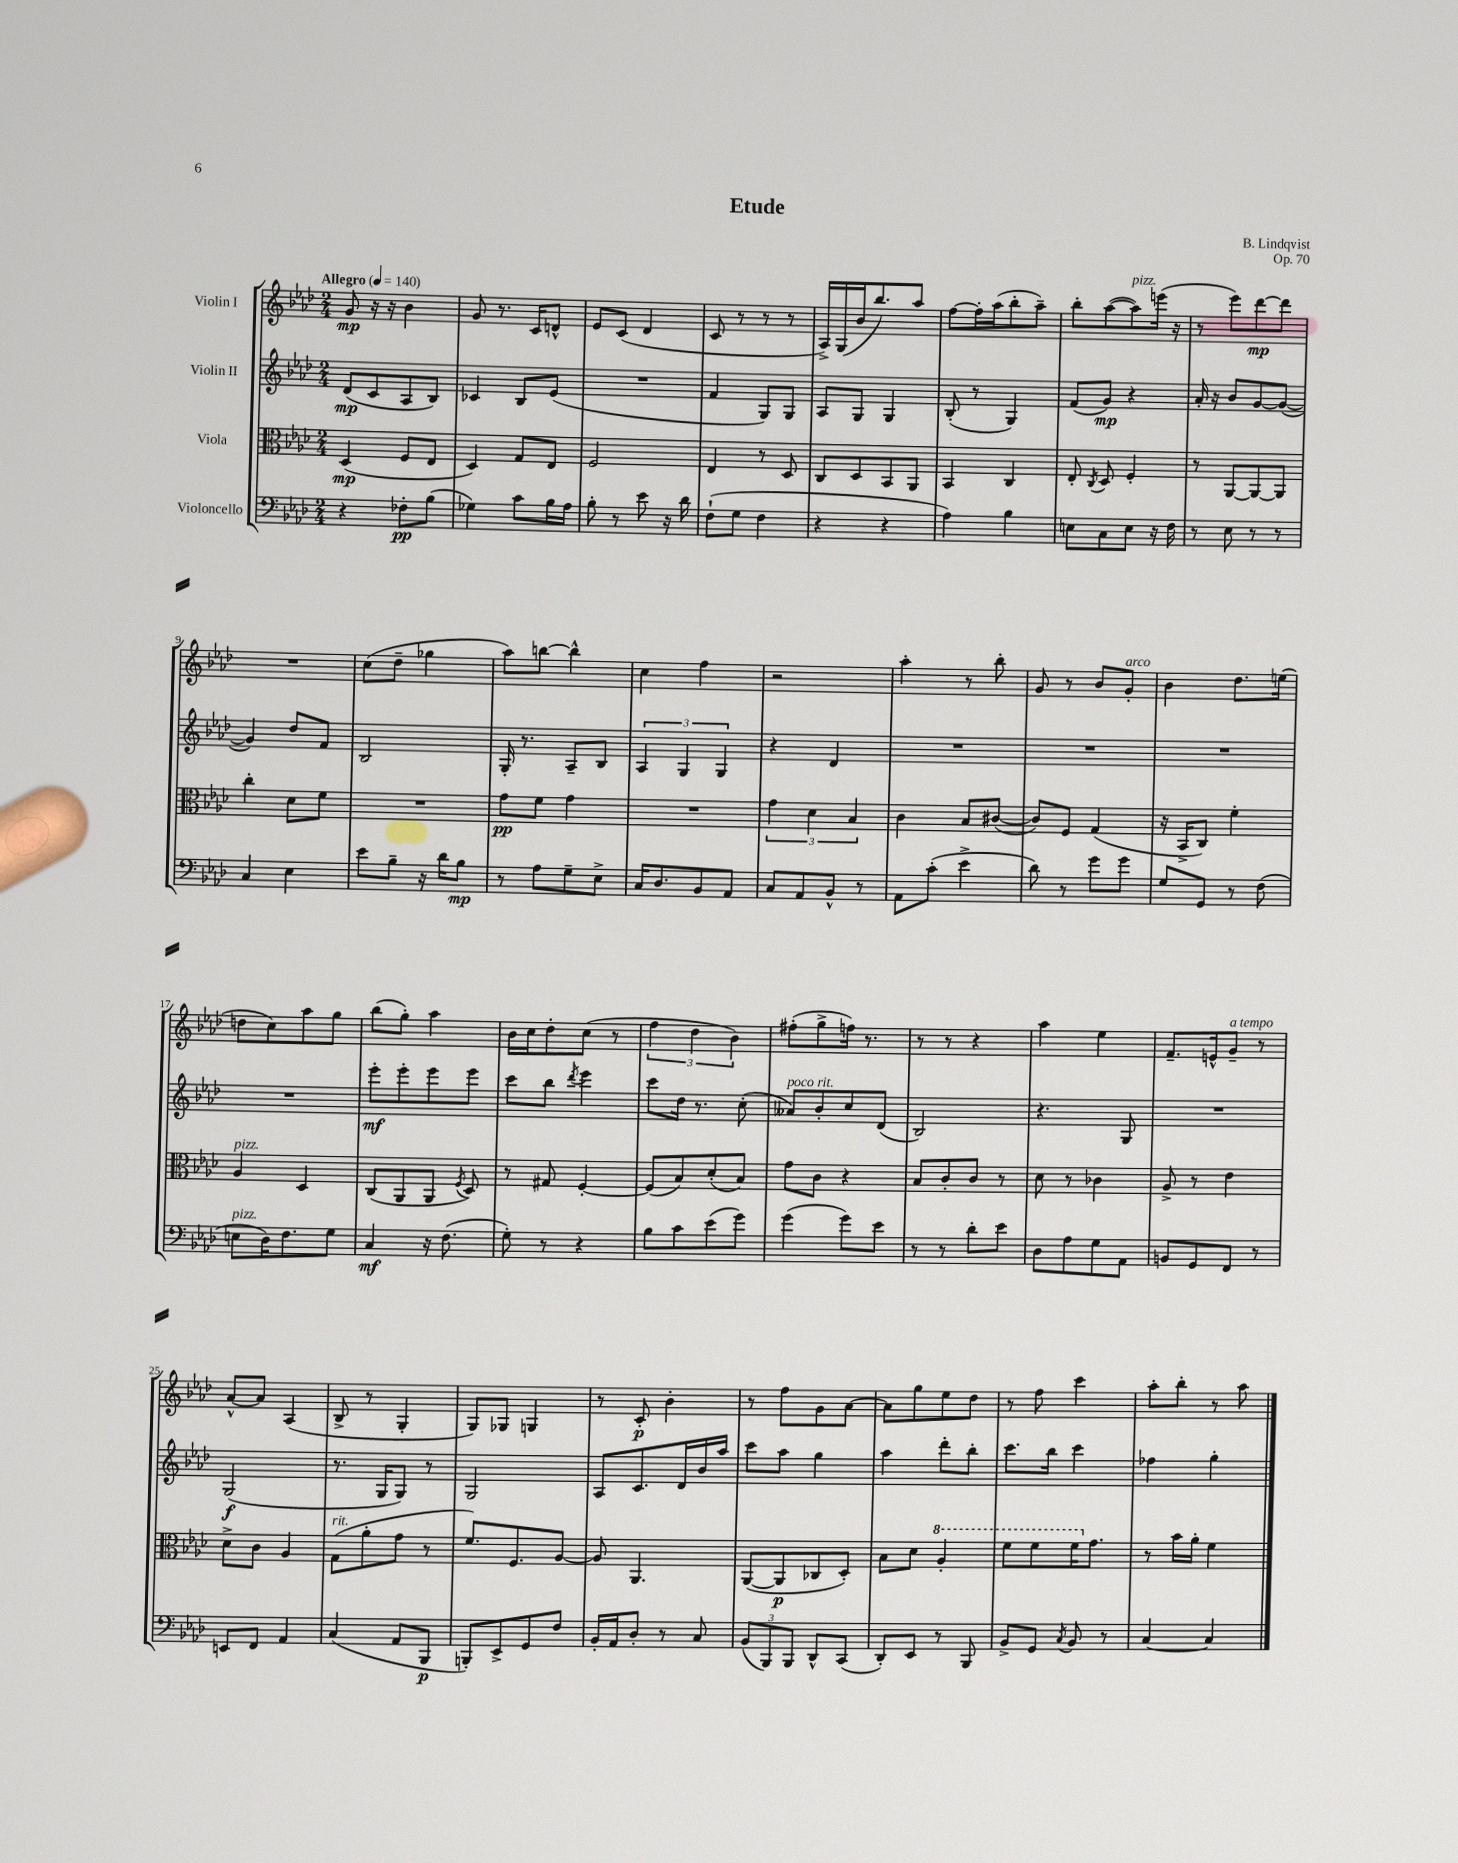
\header { title = "Etude" composer = "B. Lindqvist" opus = "Op. 70" }
<<
\new StaffGroup <<
\new Staff = "s0" \with { instrumentName = "Violin I" } {
    \clef treble \key aes \major \numericTimeSignature \time 2/4 \tempo "Allegro" 4 = 140
    \autoBeamOff g'8\mp r16 r16 bes'4 |
    g'8 r8. c'16[ d'8]-^ |
    ees'8[ c'8]( des'4 |
    c'8 r8 r8 r8 |
    aes16[->) g16( bes'16 bes''8.) aes''8] |
    f''8[~ f''16-. aes''16( bes''8-. aes''8]--) |
    bes''8[-. aes''8~( aes''8^\markup { \italic "pizz." }) e'''16]( r16 |
    r8 ees'''8[) des'''8~\mp des'''8] |
    R2 |
    c''8[( des''8]-- ges''4 |
    aes''8[) b''8]~ b''4-^ |
    c''4 f''4 |
    r2 |
    aes''4-. r8 bes''8-. |
    g'8 r8 bes'8[ g'8]-.^\markup { \italic "arco" } |
    bes'4 des''8.[ e''16]( |
    d''8[ c''8) aes''8 g''8] |
    bes''8[( g''8]-.) aes''4 |
    bes'16[ c''16 des''8-. c''8]( r8 |
    \tuplet 3/2 { f''4 des''4 bes'4) } |
    fis''8[-.( g''8-> f''16]) r8. |
    r8 r8 r4 |
    aes''4 ees''4 |
    f'8.[-- e'16-^ g'8]--^\markup { \italic "a tempo" } r8 |
    aes'8[~-^ aes'8] aes4( |
    bes8-> r8 g4-. |
    g8[) ges8] g4 |
    r8 c'8-.\p bes'4-. |
    r8 f''8[ g'8 aes'8]~ |
    aes'8[ g''8 ees''8 des''8] |
    r8 f''8 c'''4 |
    aes''8[-. bes''8]-. r8 aes''8 \bar "|." |
}
\new Staff = "s1" \with { instrumentName = "Violin II" } {
    \clef treble \key aes \major \numericTimeSignature \time 2/4
    \autoBeamOff des'8[\mp( c'8 aes8 bes8]) |
    ces'4 bes8[ ees'8]( |
    R2 |
    f'4 g8[) g8] |
    aes8[ g8] g4 |
    bes8-.( r8 g4) |
    f'8[( g'8]\mp) r4 |
    aes'16-. r16 bes'8[ g'8~ g'8]~( |
    g'4) des''8[ f'8] |
    bes2 |
    g16-. r8. aes8[-- bes8] |
    \tuplet 3/2 { aes4 g4 g4 } |
    r4 des'4 |
    R2 |
    R2 |
    R2 |
    R2 |
    ees'''8[-.\mf ees'''8-. ees'''8 ees'''8] |
    c'''8[ bes''8] \acciaccatura { des'''8 } ees'''4 |
    c'''8[ des''16] r8. c''8-.( |
    aeses'8[^\markup { \italic "poco rit." }) bes'8-. c''8 des'8]( |
    bes2) |
    r4. g8 |
    R2 |
    g2\f( |
    r8. g16[ g8]) r8 |
    g2 |
    aes8[ c'8. des'16 bes'16 aes''16] |
    c'''8[ aes''8] g''4 |
    aes''4 des'''8[-. bes''8]-. |
    c'''8.[ bes''16] c'''4 |
    fes''4 g''4-. \bar "|." |
}
\new Staff = "s2" \with { instrumentName = "Viola" } {
    \clef alto \key aes \major \numericTimeSignature \time 2/4
    \autoBeamOff des4\mp( f8[ ees8] |
    des4) g8[ ees8] |
    f2 |
    ees4 r8 des8 |
    c8[ des8 bes,8 aes,8] |
    bes,4 c4 |
    ees8-. \acciaccatura { c8 } des8 f4-. |
    r8 aes,8[~ aes,8~ aes,8] |
    c''4-. des'8[ f'8] |
    R2 |
    g'8[\pp f'8] g'4 |
    R2 |
    \tuplet 3/2 { g'4 des'4 bes4 } |
    c'4 bes8[ cis'8]~( |
    cis'8[) f8] g4( |
    r16 bes,16[-> c8]) f'4-. |
    aes4^\markup { \italic "pizz." } des4 |
    c8[( aes,8 aes,8] \acciaccatura { f8 } des8) |
    r8 gis8 f4~-. |
    f8[( bes8) des'8-.( bes8]) |
    g'8[ c'8] r4 |
    bes8[ c'8-. c'8] r8 |
    des'8 r8 ces'4 |
    aes8-> r8 ees'4 |
    des'8[-> c'8] aes4 |
    g8[^\markup { \italic "rit." }( aes'8-. g'8] r8 |
    f'8.[) f8. aes8]~ |
    aes8 aes,4. |
    aes,8[~( aes,8\p ces8 des8]-.) |
    bes8[ des'8] \ottava #1 aes'4-. |
    f''8[ f''8 f''16 \ottava #0 g'8.] |
    r8 bes'16[ aes'16]-. f'4 \bar "|." |
}
\new Staff = "s3" \with { instrumentName = "Violoncello" } {
    \clef bass \key aes \major \numericTimeSignature \time 2/4
    \autoBeamOff r4 fes8[-.\pp bes8]( |
    ges4) c'8[ bes16 aes16] |
    bes8-. r8 ees'8 r16 des'16 |
    f8[-!( g8] f4 |
    r4 r4 |
    aes4) bes4 |
    e8[ c8 e8] r16 f16 |
    r8 ees8 r8 r8 |
    c4 ees4 |
    ees'8[ bes8]-- r16 des'16[ bes8]\mp |
    r8 aes8[ g8-- ees8]-> |
    c16[ des8. bes,8 aes,8] |
    c8[ aes,8 bes,8]-^ r8 |
    aes,8[ c'8]-.( ees'4-> |
    des'8) r8 g'8[ g'8] |
    g8[ g,8] r8 f8( |
    e8[^\markup { \italic "pizz." } des16) f8. g8] |
    c4\mf r16 f8.( |
    g8-.) r8 r4 |
    bes8[ c'8 ees'8( g'8]) |
    g'4( g'8[) ees'8] |
    r8 r8 des'8[-. ees'8] |
    des8[ aes8 g8 aes,8] |
    b,8[ g,8 f,8] r8 |
    e,8[ f,8] aes,4 |
    c4( aes,8[ bes,,8]\p |
    b,,8[-.) ees,8-> g,8 f8] |
    bes,16[-. aes,16 des8]-. r8 c8 |
    \tuplet 3/2 { bes,8[( bes,,8) bes,,8] } des,8[-^ c,8]( |
    des,8[-.) ees,8] r8 bes,,8 |
    bes,8[-> g,8] \acciaccatura { c8 } bes,8 r8 |
    c4~ c4 \bar "|." |
}
>>
>>
